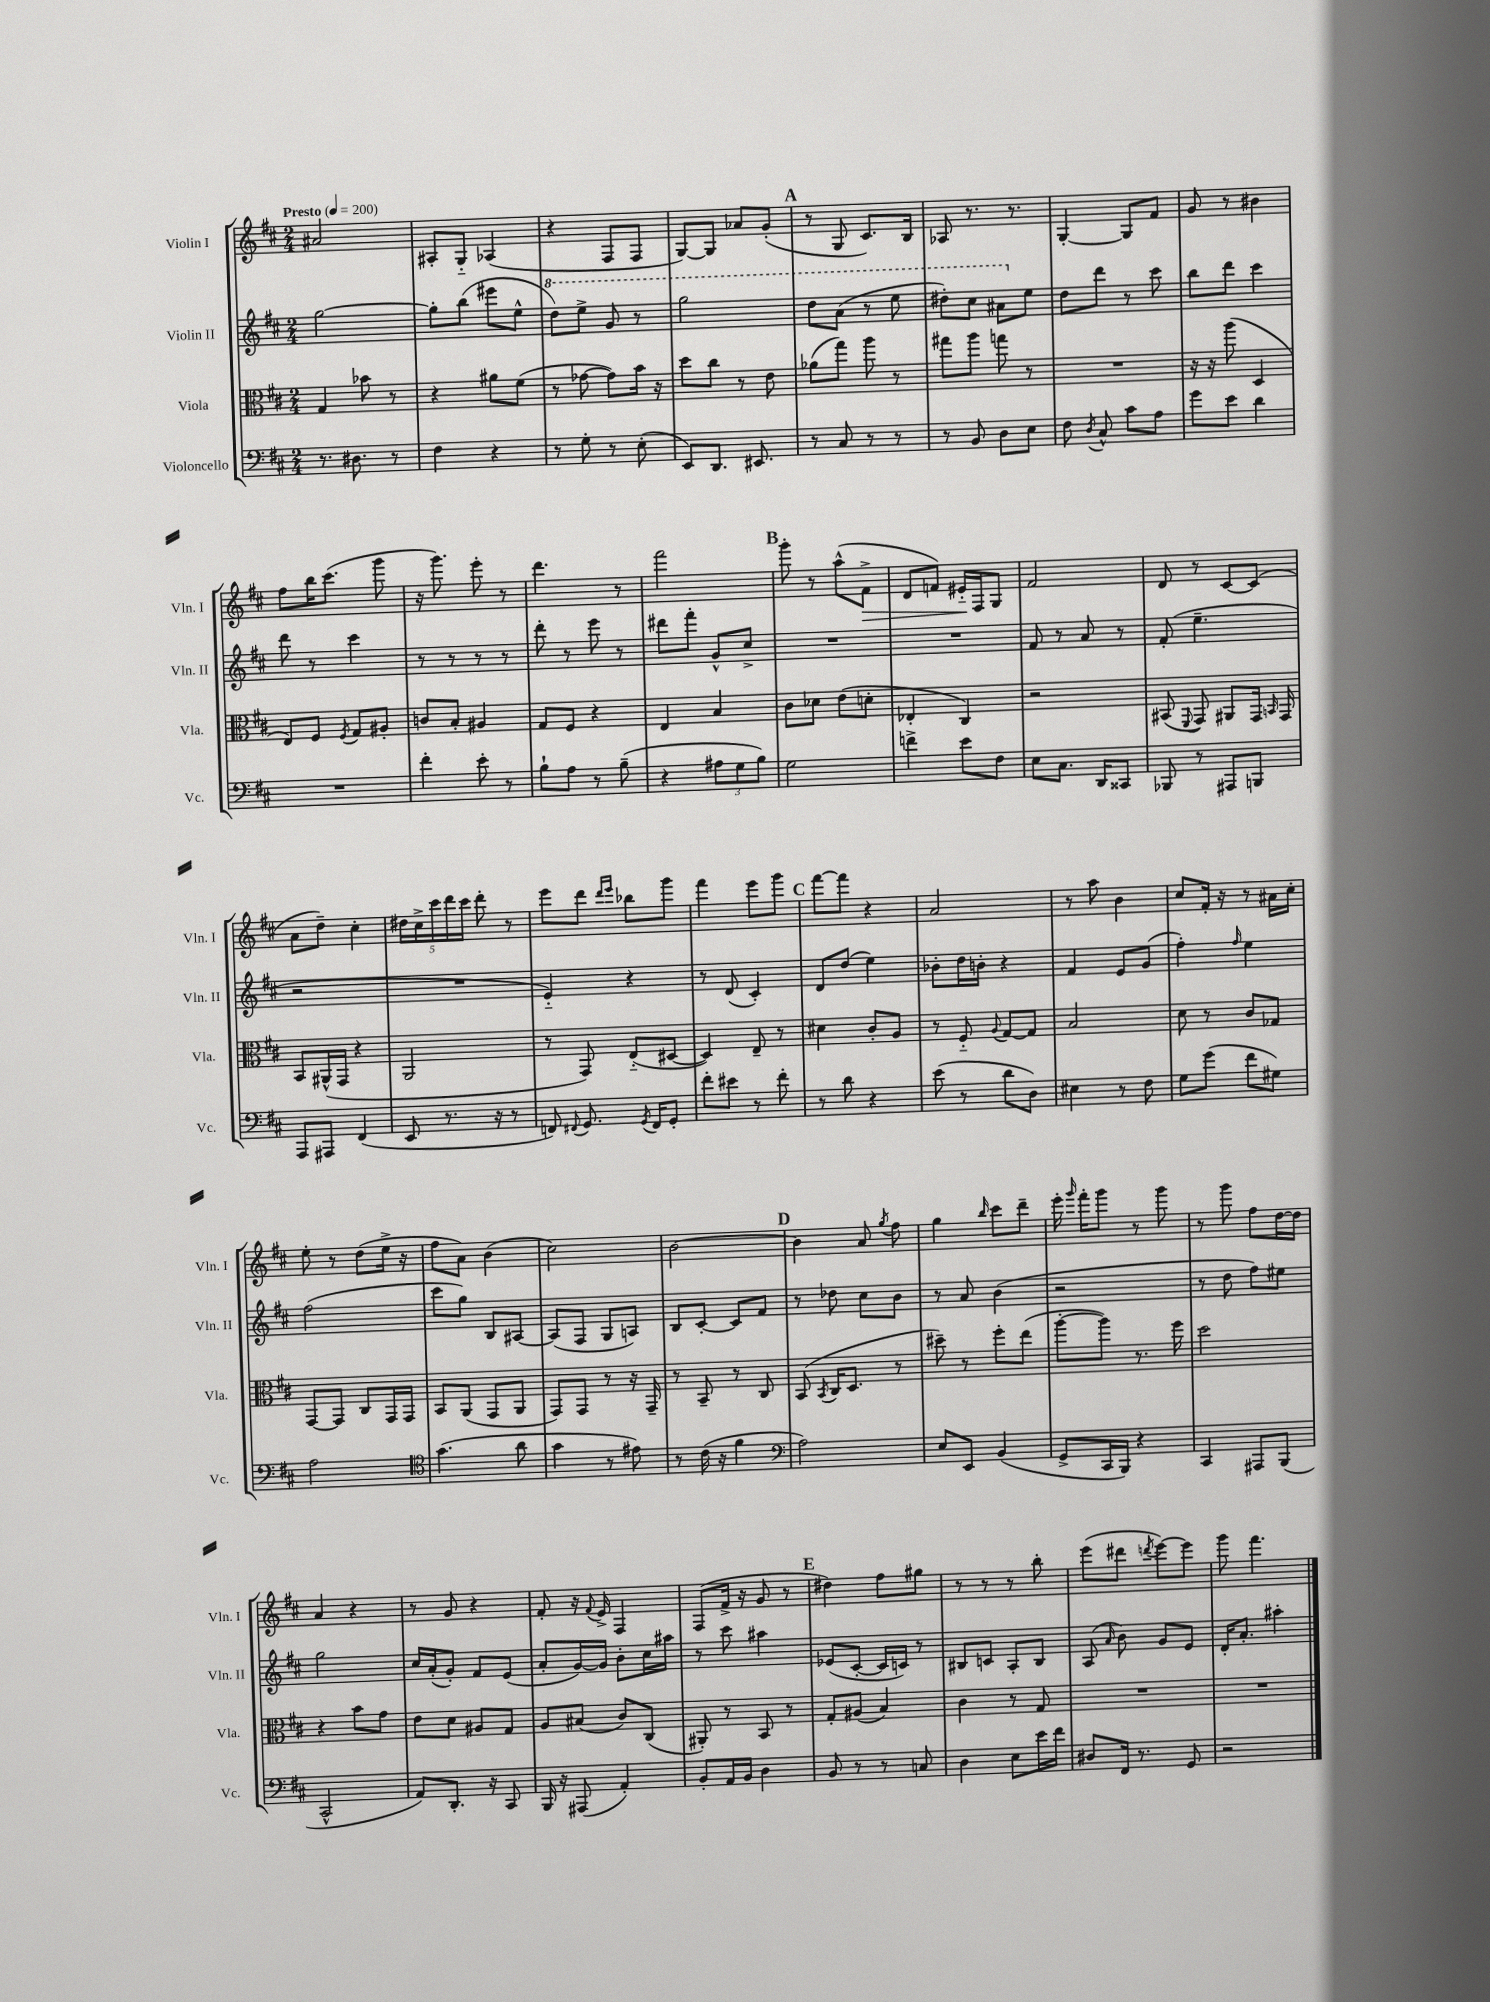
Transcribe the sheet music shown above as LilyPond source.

<<
\new StaffGroup <<
\new Staff = "s0" \with { instrumentName = "Violin I" shortInstrumentName = "Vln. I" } {
    \clef treble \key d \major \numericTimeSignature \time 2/4 \tempo "Presto" 4 = 200
    \autoBeamOff ais'2 |
    ais8[-. g8]-_ aes4( |
    r4 fis8[ fis8] |
    g8[~) g8] aes'8[ g'8]-.( |
    \mark \markup { \bold "A" } r8 g8 cis'8.[) b16] |
    aes8 r8. r8. |
    g4~-. g8[ fis'8] |
    g'8 r8 bis'4 |
    fis''8[ b''16 cis'''8.]( g'''8 |
    r16 g'''8.) e'''8-. r8 |
    d'''4. r8 |
    fis'''2 |
    \mark \markup { \bold "B" } g'''8-. r8 a''8[-^( fis'8]->\> |
    d'8[ f'8]) eis'16[-_\! fis16 g8] |
    fis'2 |
    d'8 r8 cis'8[~ cis'8]( |
    a'8[ d''8]--) cis''4-. |
    \tuplet 5/4 { dis''16[ cis''16-> cis'''16 d'''16 cis'''16] } d'''8-. r8 |
    e'''8[ d'''8] \grace { d'''16[ e'''16] } bes''8[ g'''8] |
    fis'''4 e'''8[ g'''8] |
    \mark \markup { \bold "C" } fis'''8[~ fis'''8] r4 |
    a'2 |
    r8 a''8 b'4 |
    cis''8[ fis'16]-. r16 r8 ais'16[ cis''16]-. |
    e''8-. r8 d''8[( e''16]-> r16 |
    fis''8[ a'8]) b'4( |
    cis''2) |
    b'2~ |
    \mark \markup { \bold "D" } b'4 a'8 \acciaccatura { g''8 } fis''8 |
    g''4 \grace { b''16 } cis'''8[ d'''8]-- |
    e'''16-. \grace { g'''16 } fis'''16[-. g'''8] r8 g'''8 |
    r8 g'''8 fis''8[ d''16~ d''16] |
    a'4 r4 |
    r8 g'8 r4 |
    fis'8-. r16 \appoggiatura { fis'8 } e'16-> fis4 |
    fis8[( fis'16]-> r16 g'8 r8 |
    \mark \markup { \bold "E" } dis''4) fis''8[ gis''8] |
    r8 r8 r8 b''8-. |
    e'''8[( dis'''8] \acciaccatura { d'''8 } e'''8[~) e'''8] |
    g'''8 fis'''4. \bar "|." |
}
\new Staff = "s1" \with { instrumentName = "Violin II" shortInstrumentName = "Vln. II" } {
    \clef treble \key d \major \numericTimeSignature \time 2/4
    \autoBeamOff g''2~ |
    g''8[-. b''8]( eis'''8[ e''8]-^ |
    \ottava #1 d'''8[) e'''8]-> g''8 r8 |
    g'''2 |
    \mark \markup { \bold "A" } d'''8[ a''8]( r8 e'''8 |
    dis'''8[-.) cis'''8] ais''8[ \ottava #0 e''8] |
    d''8[ d'''8] r8 cis'''8 |
    b''8[ d'''8] cis'''4 |
    d'''8 r8 cis'''4 |
    r8 r8 r8 r8 |
    d'''8-. r8 e'''8 r8 |
    dis'''8[ fis'''8]-. g'8[-^ cis''8]-> |
    \mark \markup { \bold "B" } R2 |
    R2 |
    fis'8 r8 a'8 r8 |
    fis'8-.( e''4.-- |
    r2 |
    R2 |
    e'4-_) r4 |
    r8 d'8( cis'4-.) |
    \mark \markup { \bold "C" } d'8[ d''8]( e''4) |
    bes'8[-. d''16 b'16]-. r4 |
    fis'4 e'8[ g'8]( |
    fis''4-.) \grace { fis''16 } e''4 |
    fis''2( |
    cis'''8[ g''8]) b8[ ais8]~ |
    ais8[( fis8] g8[ a8]) |
    b8[ cis'8]~-. cis'8[ fis'8] |
    \mark \markup { \bold "D" } r8 des''8 cis''8[ b'8] |
    r8 a'8 b'4( |
    r2 |
    r8 d''8 fis''8[) eis''8] |
    g''2 |
    cis''16[ a'16-.( g'8]-.) fis'8[ e'8]( |
    a'8[-. g'16~) g'16] b'8[-. cis''16 ais''16] |
    r8 cis'''8 ais''4 |
    \mark \markup { \bold "E" } ees'8[( cis'8]~-. cis'16[ c'16]) r8 |
    bis8[ c'8] a8[-. bis8] |
    a8( \grace { a'16 } b'8) g'8[ e'8] |
    d'16[-. a'8.]-. ais''4-. \bar "|." |
}
\new Staff = "s2" \with { instrumentName = "Viola" shortInstrumentName = "Vla." } {
    \clef alto \key d \major \numericTimeSignature \time 2/4
    \autoBeamOff g4 bes'8 r8 |
    r4 ais'8[ fis'8]( |
    r8 ges'8~ ges'8[) b'16] r16 |
    d''8[ cis''8] r8 e'8 |
    \mark \markup { \bold "A" } aes'8[( g''8]) a''8 r8 |
    gis''8[ a''8] g''8 r8 |
    R2 |
    r16 r16 a''8( d4 |
    e8[) fis8] \acciaccatura { fis8 } g8[ ais8]-. |
    c'8[ b8]-. ais4 |
    g8[ fis8] r4 |
    e4 b4 |
    \mark \markup { \bold "B" } cis'8[ des'8] e'8[( d'8]-. |
    ees4-. cis4) |
    r2 |
    bis,8( \appoggiatura { fis,8 } g,8) ais,8[ g,16] \grace { b,16 } g,16 |
    b,8[ ais,16-^( g,16] r4 |
    a,2 |
    r8 g,8) e8[-_( dis8]~ |
    dis4) e8-- r8 |
    \mark \markup { \bold "C" } dis'4 cis'8[-. a8] |
    r8 fis8-_ \appoggiatura { a8 } g8[~ g8] |
    b2 |
    d'8 r8 cis'8[ ges8] |
    g,8[~ g,8] cis8[ g,16 g,16] |
    b,8[ a,8]( g,8[ a,8] |
    g,8[) g,8] r8 r16 g,16-- |
    r8 b,8-- r8 cis8 |
    \mark \markup { \bold "D" } b,8( \acciaccatura { b,8 } cis16[ d8.] r8 |
    dis''8--) r8 fis''8[-. e''8]( |
    a''8[~-. a''8]) r8. fis''16 |
    d''2 |
    r4 b'8[ g'8] |
    e'8[ d'8] ais8[ g8] |
    a8[ bis8]( cis'8[) cis8]( |
    ais,8-.) r8 b,8 r8 |
    \mark \markup { \bold "E" } g8[-. ais8]( b4) |
    cis'4 r8 g8 |
    R2 |
    R2 \bar "|." |
}
\new Staff = "s3" \with { instrumentName = "Violoncello" shortInstrumentName = "Vc." } {
    \clef bass \key d \major \numericTimeSignature \time 2/4
    \autoBeamOff r8. dis8. r8 |
    fis4 r4 |
    r8 g8-. r8 e8-.( |
    e,8[) d,8.] eis,8. |
    \mark \markup { \bold "A" } r8 cis8 r8 r8 |
    r8 b,8 d8[ e8] |
    fis8 \acciaccatura { d8 } cis8-^ cis'8[ a8] |
    g'8[ e'8] d'4 |
    R2 |
    fis'4-. e'8-. r8 |
    b8[-! a8] r8 b8--( |
    r4 \tuplet 3/2 { ais8[ g8 b8]) } |
    \mark \markup { \bold "B" } g2 |
    f'4-> e'8[ fis8] |
    e8[ cis8.] d,16[ cisis,8] |
    bes,,8 r8 ais,,8[ b,,8] |
    a,,8[ ais,,8] fis,4( |
    e,8 r8. r16 r8 |
    f,8) \appoggiatura { fis,8 } g,8. \acciaccatura { g,8 } fis,16[ g,8]-. |
    fis'8[-. eis'8] r8 fis'8-. |
    \mark \markup { \bold "C" } r8 d'8 r4 |
    e'8( r8 d'8[ d8]) |
    eis4 r8 fis8 |
    g8[ g'8]( fis'8[ gis8]) |
    a2 |
    \clef tenor g'4.( a'8 |
    g'4 r8 eis'8) |
    r8 cis'16( r16 fis'4 |
    \mark \markup { \bold "D" } \clef bass a2) |
    e8[ e,8] b,4( |
    g,8[-> cis,16 b,,16]) r4 |
    cis,4 ais,,8[ b,,8]( |
    cis,2-^ |
    a,8[) d,8.]-. r16 cis,8 |
    b,,16 r16 ais,,8( a,4-.) |
    b,8[-. a,16 b,16] d4 |
    \mark \markup { \bold "E" } b,8 r8 r8 c8 |
    d4 e8[ e'16 fis'16] |
    dis8[ fis,16] r8. g,8 |
    r2 \bar "|." |
}
>>
>>
\layout { \context { \Score \remove "Bar_number_engraver" } }
